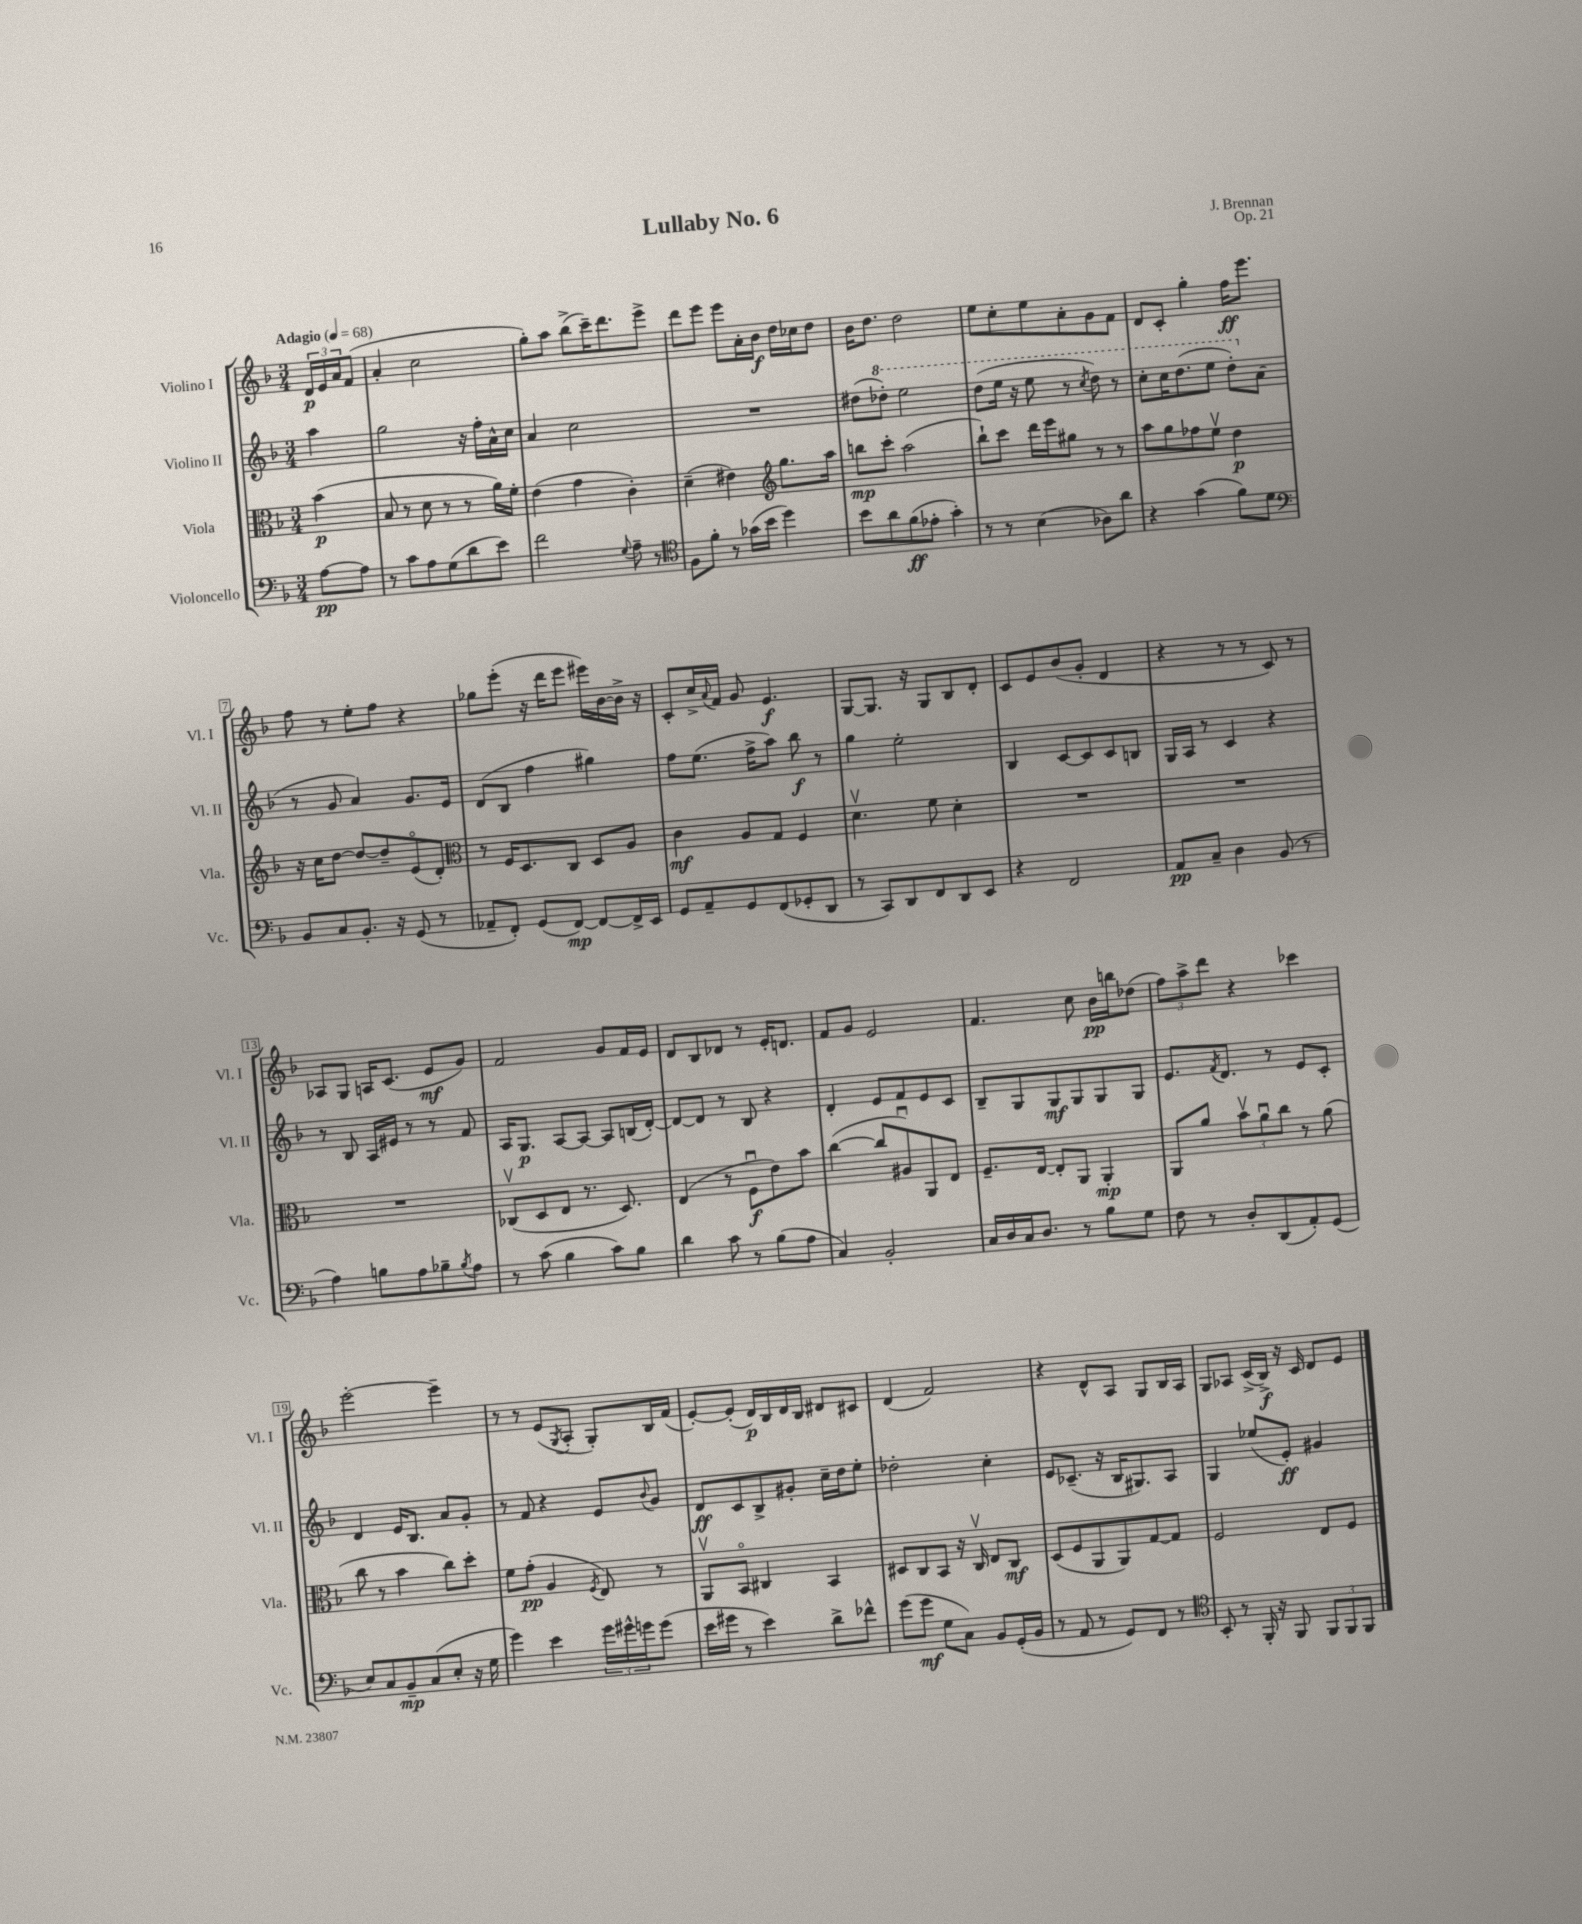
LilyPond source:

\header { title = "Lullaby No. 6" composer = "J. Brennan" opus = "Op. 21" }
<<
\new StaffGroup <<
\new Staff = "s0" \with { instrumentName = "Violino I" shortInstrumentName = "Vl. I" } {
    \clef treble \key f \major \numericTimeSignature \time 3/4 \partial 4 \tempo "Adagio" 4 = 68
    \tuplet 3/2 { d'16\p e'16 a'16 } f'8( |
    a'4-. c''2 |
    g''8-.) a''8 bes''8->( c'''16--) d'''8. e'''8-> |
    d'''8 e'''8 e'''8 a'16-. bes'16\f d''16 ces''16 d''8 |
    bes'16 d''8. d''2 |
    e''8 c''8-. e''8 a'8-. g'8 f'8 |
    d'8 c'8-. g''4-. f''16\ff e'''8. |
    f''8 r8 e''8-. f''8 r4 |
    ges''8 e'''8-.( r16 d'''16 e'''8 eis'''16) bes'16~ bes'16-> r16 |
    c'8-. c''16-> \appoggiatura { a'8 } f'16 g'8 e'4.\f |
    g8~ g8. r16 g8 bes8 d'8-. |
    c'8 e'8 bes'8( g'8-. d'4 |
    r4 r8 r8 c'8) r8 |
    aes8 g8 a16 c'8.( e'8\mf g'8) |
    f'2 g'8 f'16 e'16 |
    d'8 bes8 des'8 r8 e'16-. d'8. |
    f'8 g'8 e'2 |
    f'4. c''8 bes'16\pp b''16 des''8( |
    \tuplet 3/2 { f''8) a''8-> d'''8 } r4 ces'''4 |
    e'''2~-. e'''4-- |
    r8 r8 e'8( \acciaccatura { g8 } a8-. g8-.) bes16 f'16( |
    e'8~-.) e'8-.( d'16\p) bes16 d'16 bes16 dis'8 cis'8 |
    d'4( f'2) |
    r4 d'8-^ a8 g8 bes16 a16 |
    g8 aes8 c'16->( bes16->\f) r16 c'16 d'8 e'8 \bar "|." |
}
\new Staff = "s1" \with { instrumentName = "Violino II" shortInstrumentName = "Vl. II" } {
    \clef treble \key f \major \numericTimeSignature \time 3/4 \partial 4
    a''4 |
    g''2 r16 f''16-. a'16-^ c''16 |
    a'4 c''2 |
    R2. |
    dis''8( \ottava #1 des'''8-.) e'''2 |
    d'''8( e'''16 r16 e'''8 r8 \acciaccatura { c'''8 } d'''8) r8 |
    c'''8-. c'''16 d'''8.( e'''8 d'''8-.) \ottava #0 a'8( |
    r8 g'8 a'4) g'8. e'16 |
    d'8( bes8 f''4 gis''4) |
    f''8 e''8.( f''16-> a''8) bes''8\f r8 |
    g''4 e''2-. |
    bes4 c'8~ c'8 c'8 b8 |
    g16 a16 r8 c'4 r4 |
    r8 bes8 a16 eis'16 r8 r8 f'8 |
    a16 g8.\p a8~ a8~ a8 b16( d'16~-.) |
    d'8~ d'8 r8 bes8 r4 |
    d'4-. e'8 f'8 e'8 c'8 |
    bes8-- g8 g8\mf g8 g8 g8 |
    e'8. \acciaccatura { f'8 } d'8. r8 e'8 c'8-. |
    d'4 e'16 bes8. a'8 g'8-. |
    r8 f'8 r4 e'8 \appoggiatura { bes'8 } g'8 |
    d'8\ff c'8 bes8-> gis'8-. c''16-- d''16 e''8-. |
    des''2-. c''4-. |
    e'8 ces'8.--( r16 bes16 gis8.) a8 |
    g4 ees''8( e'8-.\ff) gis'4 \bar "|." |
}
\new Staff = "s2" \with { instrumentName = "Viola" shortInstrumentName = "Vla." } {
    \clef alto \key f \major \numericTimeSignature \time 3/4 \partial 4
    bes'4\p( |
    bes8 r8 d'8 r8 r8 a'16) f'16-. |
    e'4( g'4 c'4-.) |
    d'4--( eis'4) \clef treble g''8. a''16 |
    b''8\mp c'''8-. a''2( |
    bes''8-!) c'''8 d'''16 e'''16 gis''8 r8 r8 |
    a''8 g''8 fes''8 e''8\upbow d''4\p |
    r16 c''16 d''8~ d''8~ d''8-- e'8\flageolet( d'8-.) |
    \clef alto r8 f16 d8. c8 d8 a8 |
    c'4\mf a8 g8 f4 |
    d'4.\upbow f'8 d'4-. |
    R2. |
    R2. |
    R2. |
    ces8\upbow( d8 e8 r8. d8.) |
    e4( r8 f8\downbow\f e'8) bes'8 |
    c''4~( c''8 ais8\downbow) a,8 e8 |
    f8.-- e16~ e8-. a,8 a,4-.\mp |
    a,8 a'8 \tuplet 3/2 { bes'8\upbow a'8\downbow c''8 } r8 a'8( |
    c''8 r8 bes'4 c''8) d''8-. |
    f'8 g'8-.\pp( a4 \acciaccatura { f8 } e8) r8 |
    a,8\upbow bes,8\flageolet cis4 bes,4 |
    dis8 c8 bes,8 r16 c16\upbow e8 c8\mf |
    d8( f8 a,8 a,8) g8~ g8 |
    f2 e8 f8 \bar "|." |
}
\new Staff = "s3" \with { instrumentName = "Violoncello" shortInstrumentName = "Vc." } {
    \clef bass \key f \major \numericTimeSignature \time 3/4 \partial 4
    a8~\pp a8 |
    r8 c'8 a8 g8( d'8 e'8) |
    f'2 \appoggiatura { g8 } a8-- r8 |
    \clef tenor f8 f'8-. r8 ges'16( bes'16 d''4) |
    bes'8 a'8 f'8\ff( ees'8-. g'4-.) |
    r8 r8 bes4( aes8) a'8 |
    r4 g'4( f'8) d'8 |
    \clef bass bes,8 c8 bes,8.-. r16 g,8( r8 |
    aes,8-- f,8-.) g,8( f,8~\mp) f,8~ f,16-> e,16 |
    g,8 a,8-- g,8 f,8( ges,8-. d,8 |
    r8 c,8) d,8 f,8 d,8 e,8 |
    r4 f,2 |
    a,8\pp c8-- d4 bes,8( r8 |
    a4) b8 a8 bes8-- \acciaccatura { bes8 } a8 |
    r8 c'8( bes4 c'8) bes8 |
    d'4 c'8 r8 bes8( a8 |
    c4) bes,2-. |
    c16 d16 c16 d8. r8 bes8 g8 |
    f8 r8 d8-. d,8( a,8-.) g,8( |
    e8) c8 bes,8--\mp c8( e8-. r16 g16 |
    g'4) e'4 \tuplet 3/2 { g'16 gis'16-^ g'16 } g'8( |
    e'16 gis'16 r8 e'4) d'8-> fes'8-^ |
    g'8( g'8\mf g8 c8) bes,8 g,16-.( bes,16 |
    r8 a,8 r8 g,8) f,8 r8 |
    \clef tenor bes,8-. r8 f,16-. r16 f,8 \tuplet 3/2 { f,8 f,8 f,8 } \bar "|." |
}
>>
>>
\layout { \context { \Score \override BarNumber.stencil = #(make-stencil-boxer 0.1 0.3 ly:text-interface::print) } }
